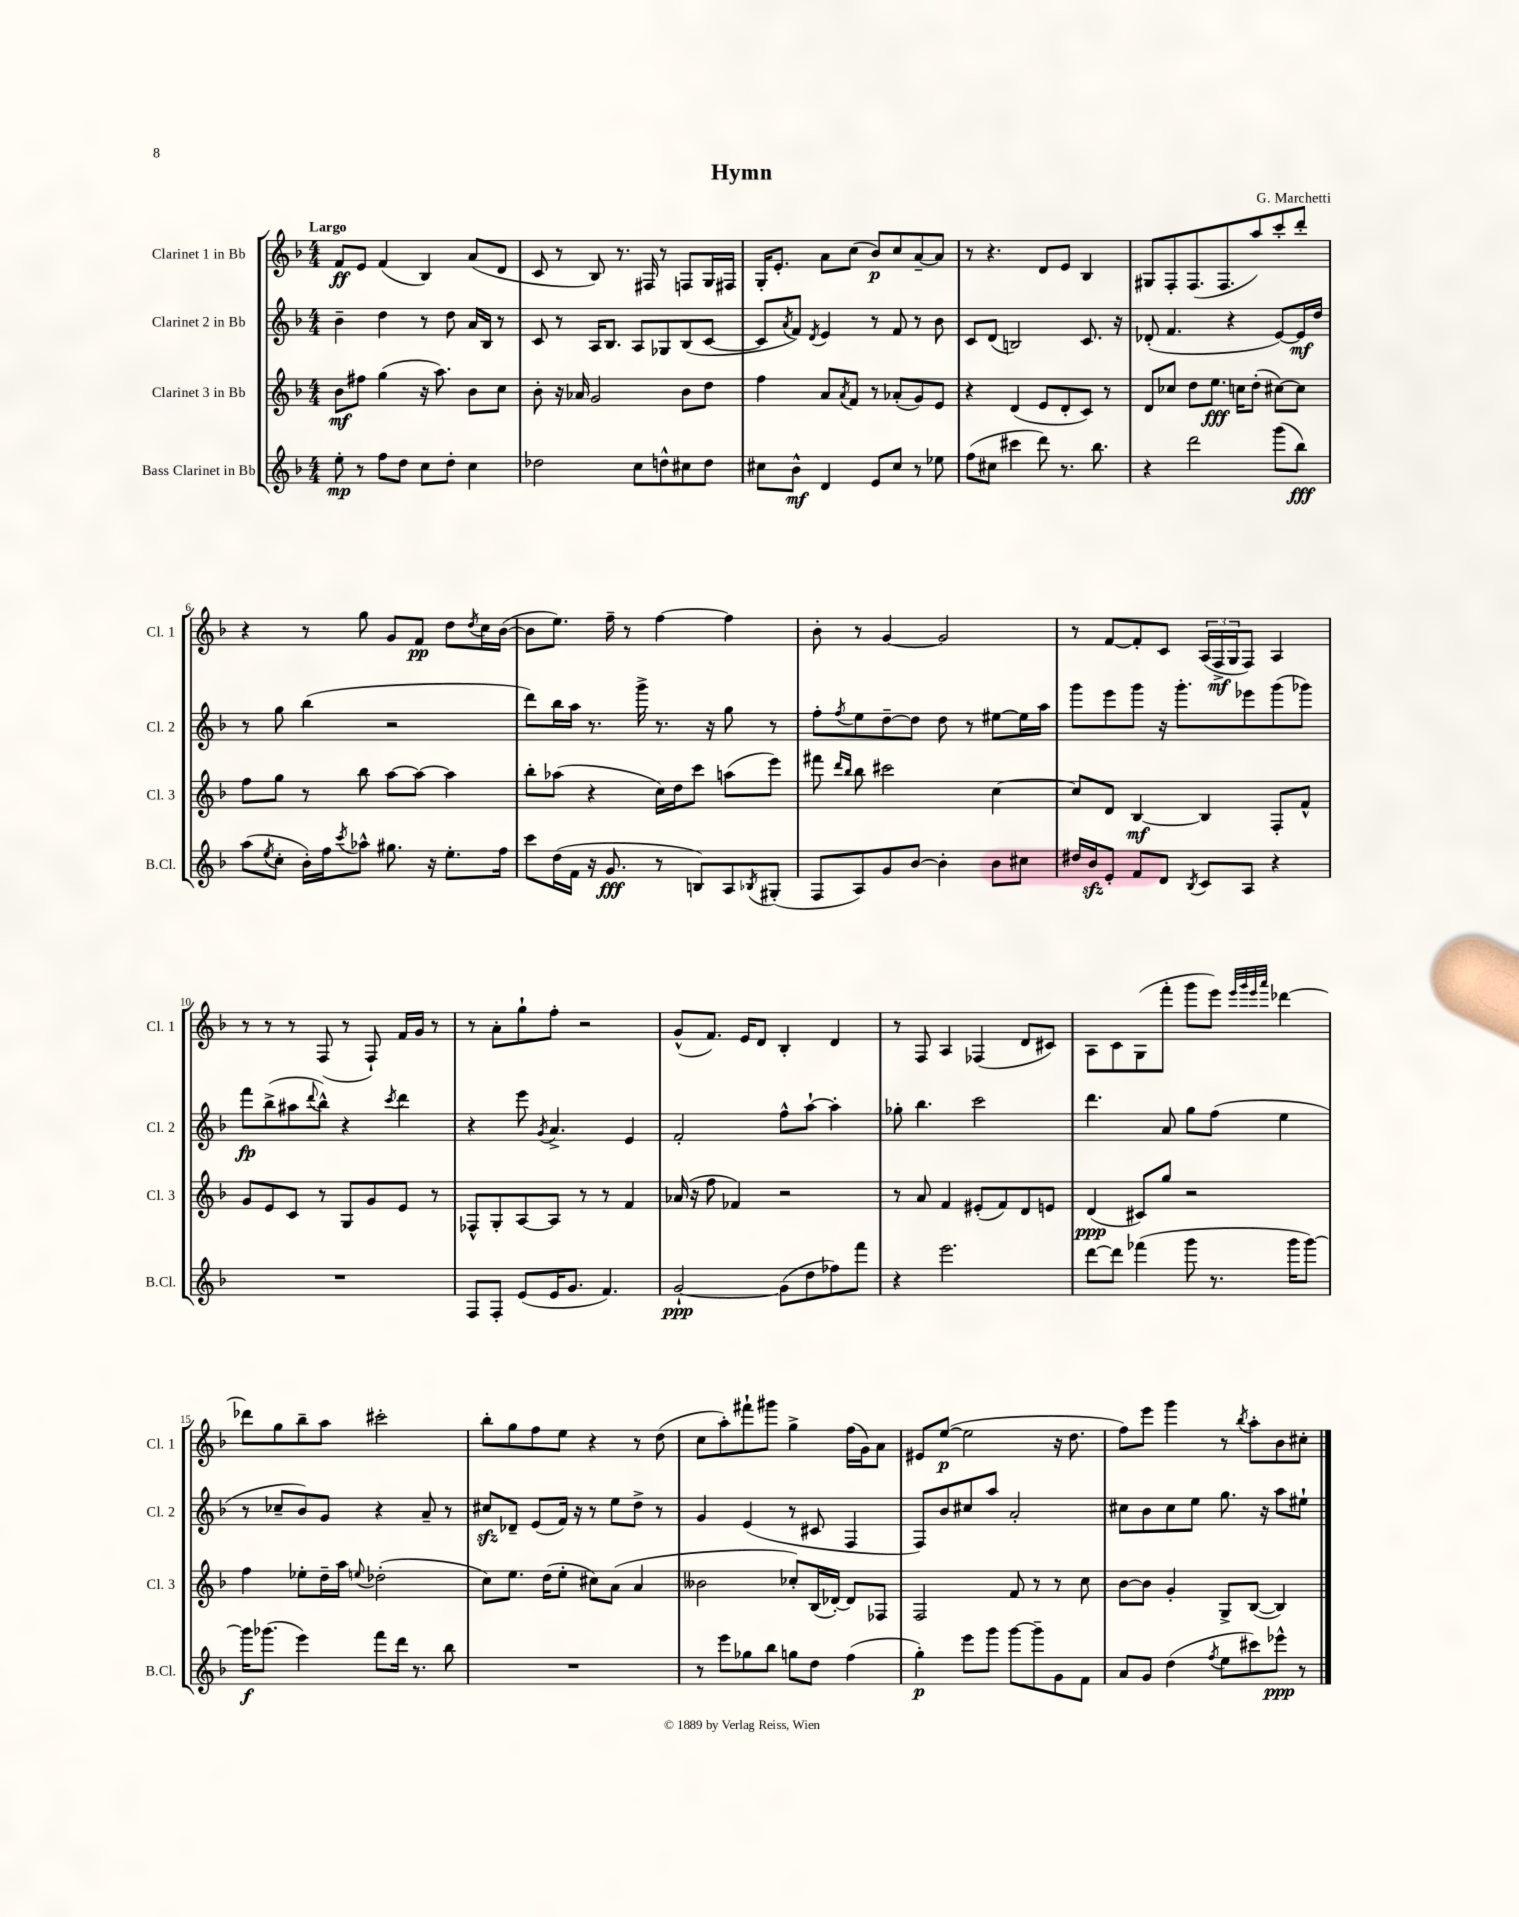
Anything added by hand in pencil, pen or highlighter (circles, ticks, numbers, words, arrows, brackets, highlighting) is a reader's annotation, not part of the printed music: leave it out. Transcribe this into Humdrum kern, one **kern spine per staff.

**kern	**kern	**kern	**kern
*staff4	*staff3	*staff2	*staff1
*clefG2	*clefG2	*clefG2	*clefG2
*k[b-]	*k[b-]	*k[b-]	*k[b-]
*M4/4	*M4/4	*M4/4	*M4/4
8ee'\	8b-\L	4b-~\	8f/L
8r	8ff#\J	.	8e/J
8ff\L	(4gg\	4dd\	(4f/
8dd\J	.	.	.
8cc\L	16r	8r	4B-/)
.	8.aa\)	.	.
8dd'\J	.	8dd\	.
4cc\	8b-\L	16a/LL	(8a/L
.	.	16B-/JJ	.
.	8cc\J	8r	8d/J
=	=	=	=
2dd-\	8b-'\	8c/	8c/
.	16r	8r	8r
.	16a-/	.	.
.	2g/	16A/LK	8B-/)
.	.	8.B-/J	.
.	.	.	8.r
8cc\L	.	8A/L	.
.	.	.	16F#/
8dd^^\	.	8G-/	8r
8cc#\	8b-\L	(8B-/	8F/L
8dd\J	8dd\J	[8c/J	16G/L
.	.	.	16F#/JJ
=	=	=	=
8cc#\L	4ff\	8c/]L	16G'/LK
.	.	.	8.e'/J
.	.	8qa/	.
8b-^^\J	.	8f/J)	.
.	.	8qd/	.
4d/	8a/L	4e/	8a\L
.	8qa/	.	.
.	8f/J	.	(8cc\J
8e/L	8r	8r	8b-/L)
8cc#/J	(8a-'/L	8f/	8cc/
8r	8g/)	8r	[8a~/
8ee-\	8e/J	8b-\	8a/]J
=	=	=	=
(8ff\L	4r	8c/L	8r
8cc#\J	.	(8d/J	4.r
4ccc#\	(4d/	2B/)	.
8ddd\)	8e/L	.	8d/L
8.r	8d'/	.	8e/J
.	8c/J)	8.c/	4B-/
8.bb-\	.	.	.
.	8r	.	.
.	.	16r	.
=	=	=	=
4r	8d/L	(8d-'/	8G#/L
.	8cc-/J	4.f/	8F'/
2ddd\	8dd\L	.	(8.F/
.	8.ee\J	.	.
.	.	.	8.F/
.	.	4r	.
.	16cc\LK	.	.
.	(8dd'\J	.	8aa/)
(8ggg\L	[8cc#\L)	[8e/L)	8ccc'/
8bb-\J)	8cc#\]J	16e/]L	8ddd'/J
.	.	16dd/JJ	.
=	=	=	=
(8aa\L	8ff\L	8r	4r
8qee/	.	.	.
8cc'\J	8gg\J	8gg\	.
16b-'\LL)	8r	(4bb-\	8r
16ff\J	.	.	.
8qccc/	.	.	.
8aa-^^\J	8bb-\	.	8gg\
8.gg#\	[8aa\L	2r	8g/L
.	8aa\_J	.	8f/J
16r	.	.	.
8.ee'\L	4aa\]	.	8dd\L
.	.	.	8qdd/
.	.	.	16cc\L
16ff\Jk	.	.	([16b-\JJ
=	=	=	=
8ccc\L	8bb-'\L	8ddd\L)	8b-\]L
(16dd\L	(8aa-\J	16bb-\L	8.ee\J)
16f\JJ	.	16aa\JJ	.
16r	4r	8.r	.
8.g/	.	.	16ff~\
.	.	.	8r
.	.	16ggg^\	.
8r	16cc\LL)	8.r	[4ff\
.	16dd\J	.	.
8B/L)	8ccc\J	.	.
.	.	16r	.
8A/	(8aa\L	8gg\	4ff\]
8qB-/	.	.	.
(8G#'/J	8eee\J)	8r	.
=	=	=	=
8F/L	8fff#\	8ff'\L	8b-'\
.	16qqddd/LL	.	.
.	16qqbb-/JJ	8qff/	.
8A/)	8bb-\	8ee\	8r
8g/	2ccc#\	[8dd~\	[4g/
[8b-/J	.	8dd\]J	.
4b-'\]	.	8dd\	2g/]
.	.	8r	.
8b-\L	[4cc\	[8ee#\L	.
8cc#\J	.	16ee#\]L	.
.	.	16aa\JJ	.
=	=	=	=
16dd#/LL	8cc/]L	8ggg\L	8r
16b-/J	.	.	.
8e'/J	8d/J	8eee\	[8f/L
8f/L	[4B-/	8ggg\J	8f'/]
8d/J	.	16r	8c/J
.	.	8.ggg'\L	.
8qB-/	.	.	.
8c/L	4B-/]	.	(24A/LL
.	.	.	24F^/
.	.	.	24G/J
8A/J	.	8eee-\	8F/J)
4r	8F'/L	(8ggg\	4A/
.	8f^^/J	8ggg-\J)	.
=	=	=	=
1r	8g/L	8fff\L	8r
.	8e/	(8bb-^\	8r
.	8c/J	8aa#\	8r
.	.	8qqddd/	.
.	8r	8bb-^^\J)	(8F/
.	8G/L	4r	8r
.	8g/	.	8F`/)
.	.	8qccc/	.
.	8e/J	4ddd\	16f/LL
.	.	.	16g/JJ
.	8r	.	8r
=	=	=	=
8F/L	8F-^^/L	4r	8r
8F'/J	8G'/	.	8a'\L
(8e/L	[8A/	8eee\	8gg`\
.	.	8qg/	.
16e/K	8A/]J	4.a^/	8ff'\J
8.g/J	.	.	.
.	8r	.	2r
4.f/)	8r	.	.
.	4f/	4e/	.
=	=	=	=
[2g`/	(16a-/	2f'/	(8g^^/L
.	16r	.	.
.	8ff\	.	8.f/J)
.	4f-/)	.	.
.	.	.	16e/LK
.	.	.	8d/J
(8g\]L	2r	8ff^^\L	4B-'/
8dd\	.	[8aa`\J	.
8ff-\)	.	4aa'\]	4d/
8fff\J	.	.	.
=	=	=	=
4r	8r	8gg-'\	8r
.	8a/	4.bb-\	8F/
2.eee\	4f/	.	4A/
.	(8e#'/L	2ccc\	(4F-/
.	8f/)	.	.
.	8d/	.	8d/L
.	8e/J	.	8c#/J)
=	=	=	=
[8ddd\L	(4d/	4.ddd\	8A\L
8ddd\]J	.	.	8c\
(4fff-\	8c#/L)	.	(8G\
.	8gg/J	8a/	8fff'\J
8ggg\	2r	8gg\L	8ggg\L
8.r	.	(8ff\J	8eee\J)
.	.	.	32qqeee/LLL
.	.	.	32qqggg/
.	.	.	32qqeee/
.	.	.	32qqaaa/JJJ
.	.	4ee\	[4ddd-\
16ggg\LK	.	.	.
[8ggg\J)	.	.	.
=	=	=	=
16ggg\]LK	4ff\	8r	8ddd-\]L
(8.ggg-\J	.	.	.
.	.	8cc-~/L	8gg\
4eee\)	8ee-'\L	8b-/)	8bb-~\
.	16dd~\L	8g/J	8aa\J
.	16aa\JJ	.	.
.	8qqee/	.	.
8fff\L	(2dd-'\	4r	2ccc#'\
16ddd\Jk	.	.	.
8.r	.	.	.
.	.	8a~/	.
8bb-\	.	8r	.
=	=	=	=
1r	8cc\L)	8cc#/L	8bb-'\L
.	8.ee\J	8d-~/J	8gg\
.	.	(8e/L	8ff\
.	(16dd\LK	.	.
.	8ee'\J	16f/Jk)	8ee\J
.	.	16r	.
.	8cc#\L)	8r	4r
.	(8a\J	8ee\L	.
.	4a/	8dd^\J	8r
.	.	8r	(8dd\
=	=	=	=
8r	2b--\	4g/	8cc\L
8eee\L	.	.	8aa'\)
8gg-\	.	(4e/	8fff#`\
8bb-\J	.	.	8ggg#\J
8gg\L	8cc-'/L)	8r	4gg^\
8dd\J	(16B-/L	8c#/	.
.	[16d-'/JJ)	.	.
(4ff\	8d-/]L	4F/	(16ff\LL
.	.	.	16g\J)
.	8F-/J	.	8a\J
=	=	=	=
4gg'\)	2F/	8F/L)	8e#/L
.	.	8b-/	([8ee/J
8eee\L	.	8cc#/	2ee\]
8ggg\J	.	8aa/J	.
[8ggg\L	8f/	2a'/	.
8ggg~\]	8r	.	.
8g\	8r	.	16r
.	.	.	8.dd\
8f\J	8cc\	.	.
=	=	=	=
8a/L	[8b-\L	8cc#\L	8ff\L)
8g/J	8b-\]J	8b-\	8eee\J
(4dd\	4g'/	8cc#\	4ggg\
.	.	8ee\J	.
8qff/	.	.	.
8ee\L	8G^/L	8.gg\	8r
.	.	.	8qbb-/
8ccc#\)	([8B-/J	.	8aa'\L
.	.	16r	.
8eee-^^\J	4B-/])	8aa\L	8b-\
8r	.	8ee#`\J	8cc#'\J
==	==	==	==
*-	*-	*-	*-
